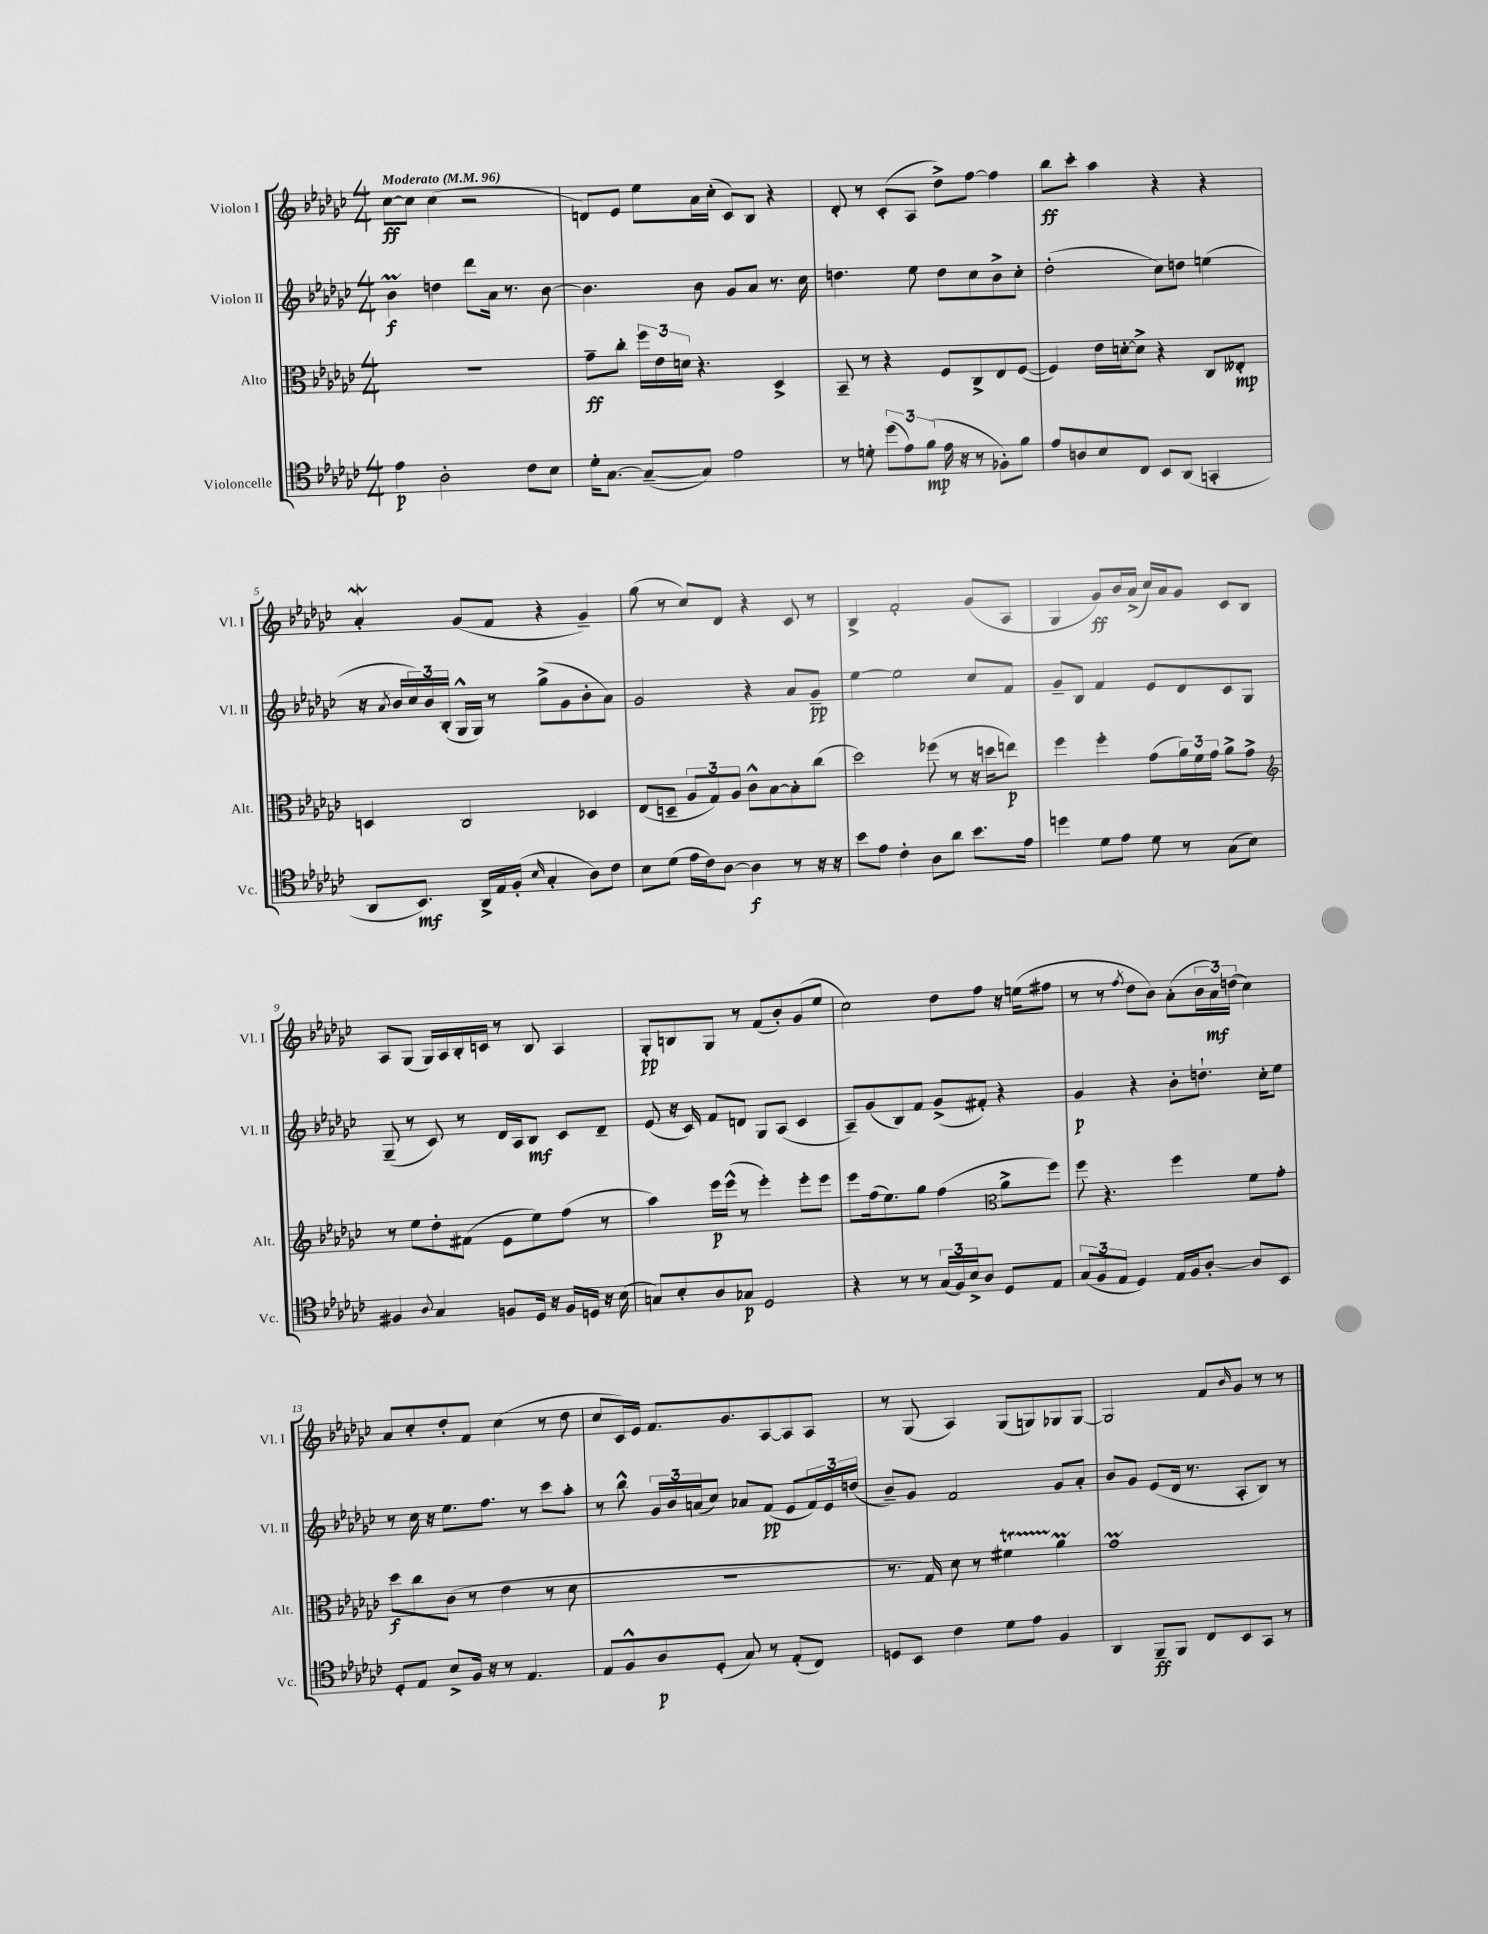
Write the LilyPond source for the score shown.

<<
\new StaffGroup <<
\new Staff = "s0" \with { instrumentName = "Violon I" shortInstrumentName = "Vl. I" } {
    \clef treble \key ges \major \numericTimeSignature \time 4/4 \tempo "Moderato" 4 = 96
    ces''8~\ff ces''8 ces''4( r2 |
    d'8) ees'8 ees''8 aes'16 ces''16-.( ces'8) bes8 r4 |
    des'8-. r8 ces'8-.( aes8 des''8->) f''8~ f''4 |
    bes''8\ff ces'''8-. aes''4 r4 r4 |
    aes'4-.\mordent ges'8( f'8 r4 ges'4--) |
    ges''8( r8 ces''8) des'8 r4 ces'8 r8 |
    bes4-> f'2-. ges'8( aes8 |
    ges4 ges'8\ff) bes'16 aes'16->( ces''16) aes'16 ges'8 ces'8 bes8 |
    aes8 ges8( ges16) aes16 bes16-. c'16 r8 bes8 aes4 |
    ges8-.\pp b8 ges8 r8 f'8( bes'8-.) ges'8( ees''8 |
    ces''2) des''8 f''8 r16 e''16( fis''8 |
    r8 r8 \acciaccatura { f''8 } des''8 bes'8) aes'8-.( \tuplet 3/2 { bes'16 aes'16\mf) d''16( } ces''4) |
    aes'8 ces''8-. des''8-. f'8 ces''4( r8 des''8 |
    ces''8 ces'16) ees'16 f'8. ges'8. aes8~ aes8 aes8 |
    r8 ges8( aes4) ges8( g8) ges8 ges8~ |
    ges2 f'8 \grace { bes'16 } ges'8 r8 r8 \bar "|." |
}
\new Staff = "s1" \with { instrumentName = "Violon II" shortInstrumentName = "Vl. II" } {
    \clef treble \key ges \major \numericTimeSignature \time 4/4
    bes'4\prall\f d''4 des'''8 aes'16 r8. bes'8~ |
    bes'4. bes'8 ges'8 aes'8 r8. ces''16 |
    d''4. ees''8 d''8 ces''8 bes'8-> ces''8-. |
    des''2-.( ces''8) d''8 e''4( |
    r16 \acciaccatura { aes'8 } bes'16 \tuplet 3/2 { ces''16) bes'16 bes16-.( } ges16-^ ges16) r8 ges''8->( ges'8 bes'8-. aes'8) |
    ges'2 r4 aes'8 ges'8--\pp |
    ees''4~ ees''2 ces''8 f'8 |
    ges'8-- bes8 f'4 ees'8 des'8 ces'8 ges8 |
    ges8--( r8 ces'8) r8 des'16 aes16 bes8\mf ces'8 des'8-- |
    ees'8( r16 ces'16) f'8 d'8 ges8 aes8( ces'4 |
    aes8--) ges'8( bes8) f'8 ges'8->( fis'8-.) r4 |
    ges'4\p r4 bes'8-. d''8.-! ces''16-. ees''8 |
    r8 ces''16 r16 ees''8. f''8. r8 ces'''8 aes''8-. |
    r8 bes''8-^ \tuplet 3/2 { ges'16 bes'16 a'16( } ces''8) aes'8 f'8\pp( ees'8 \tuplet 3/2 { f'16) ees'16 d''16( } |
    bes'8--) ges'8 f'2 ges'8 aes'8-. |
    bes'8 ges'8 ees'8( des'16 r8. aes8-. bes8) r8 \bar "|." |
}
\new Staff = "s2" \with { instrumentName = "Alto" shortInstrumentName = "Alt." } {
    \clef alto \key ges \major \numericTimeSignature \time 4/4
    R1 |
    ges'8--\ff ces''8-. \tuplet 3/2 { f''16 ees'16 d'16 } r4. des4-> |
    bes,8-- r8 r4 f8 ces8-> ees8 f8~( |
    f4) ees'16 d'16~-. d'8-> r4 ces8 eeses8-.\mp |
    d4 ces2 des4 |
    ees8( d8-- \tuplet 3/2 { aes8 ges8) aes8 } ces'8-^ bes8~ bes8-. ces''8( |
    des''2) fes''8( r8 r16 d''16 e''8\p) |
    f''4 f''4-. ges'8( \tuplet 3/2 { aes'16) f'16 ges'16 } aes'8-> ges'8-> |
    \clef treble r8 ees''8 des''8-. fis'8( ees'8 ees''8) f''8( r8 |
    aes''4) ees'''16\p ees'''16-^( r8 ees'''4-.) ees'''8-. ees'''8 |
    ees'''8 f''16( ees''8.) ges''8 f''4( \clef alto aes'8-> f''8) |
    f''8 r4. f''4 f'8 ges'8-. |
    des''8\f ces''8 ces'8( r8 ees'4 r8 des'8 |
    R1 |
    r8. ges16) des'8 r8 fis'4\startTrillSpan aes'4\prall\stopTrillSpan |
    ges'1\prall \bar "|." |
}
\new Staff = "s3" \with { instrumentName = "Violoncelle" shortInstrumentName = "Vc." } {
    \clef tenor \key ges \major \numericTimeSignature \time 4/4
    ees'4\p aes2-. ces'8 bes8 |
    des'16-. ges8.~ ges8~--( ges8) ees'2 |
    r8 d'8-. \tuplet 3/2 { des''8( ees'8) f'8\mp( } ees'16 r16 r8 fes8-.) f'8 |
    ees'8 a8 bes8 ces8 bes,8 aes,8( g,4-. |
    aes,8 bes,8.\mf) aes,16-> ees16 f16-.( \grace { bes16 } ges4-. aes8) ces'8 |
    bes8 des'8( ees'16 ces'16) aes8~ aes4\f r8 r16 r16 |
    bes'8 ees'8 ces'4-. aes8 aes'8 bes'8. ees'16 |
    d''4 des'8 ees'8 des'8 r8 ges8( bes8) |
    fis4 \appoggiatura { aes8 } ges4 f8 des16 r16 f16 d16 r16 bes16( |
    g8) bes8-. aes8 ges8\p des2 |
    r4 r8 r8 \tuplet 3/2 { ges16( f16) bes16-> } aes8 des8 ees8 |
    \tuplet 3/2 { ges8( f8 ees8 } des4) ees16 f16 aes8~-. aes8 bes,8 |
    des8-. ees8 bes8-> f16 r16 r8 ees4. |
    ees8 f8-^ aes8\p des8-.( ges8) r8 ees8-.( ces8) |
    d8 bes,8 ces'4 des'8 ees'8 f4 |
    aes,4 f,8--\ff f,8 ces8 bes,8 ges,8 r8 \bar "|." |
}
>>
>>
